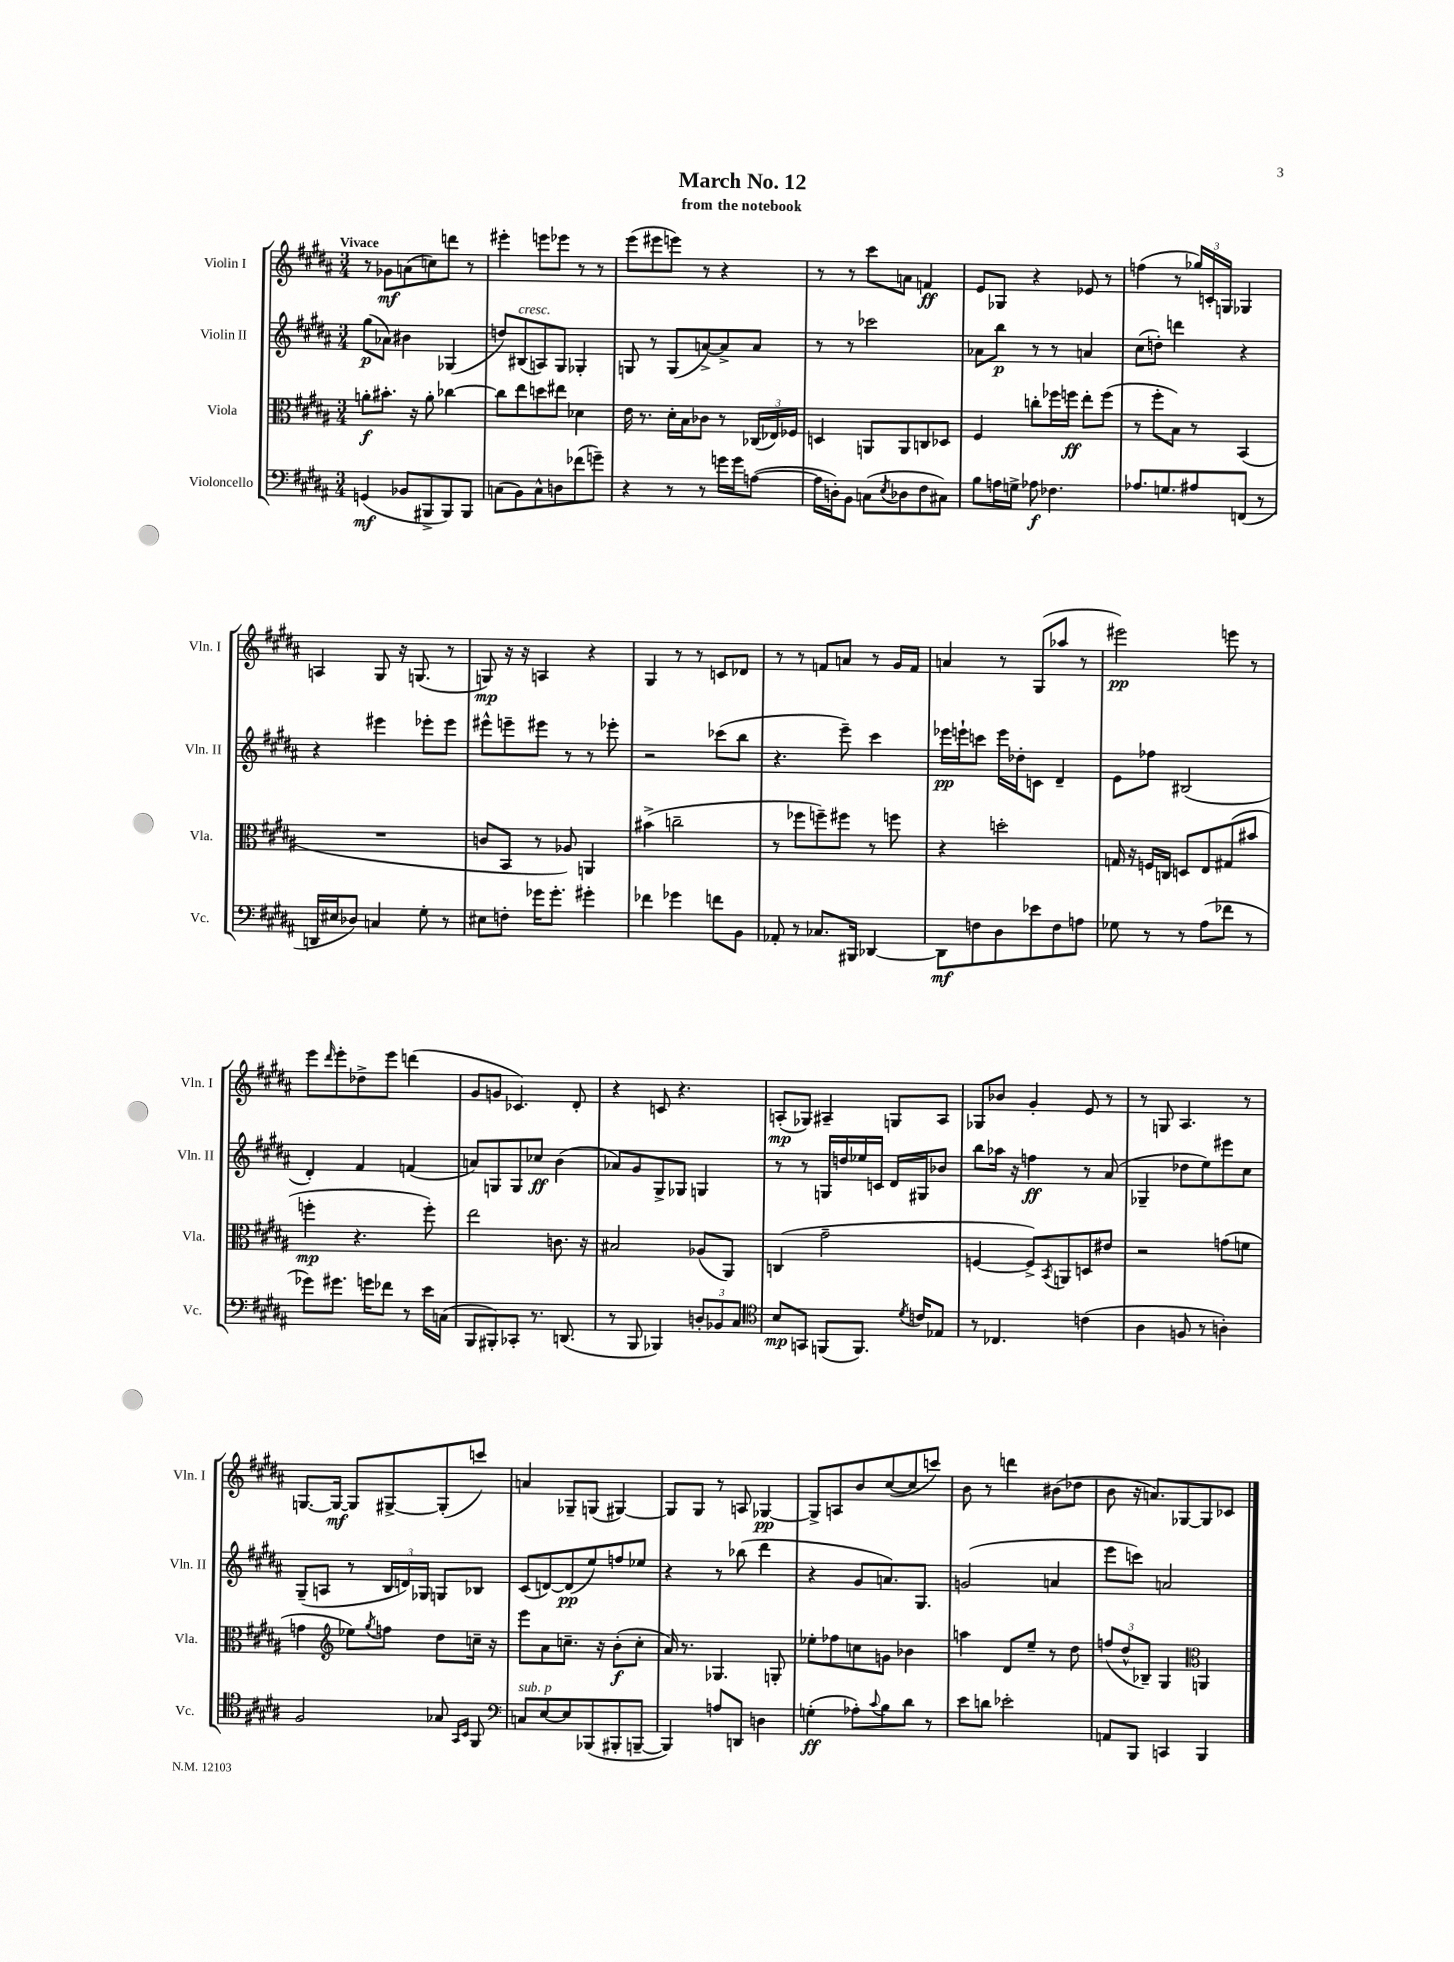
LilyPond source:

\header { title = "March No. 12" subtitle = "from the notebook" }
<<
\new StaffGroup <<
\new Staff = "s0" \with { instrumentName = "Violin I" shortInstrumentName = "Vln. I" } {
    \clef treble \key b \major \numericTimeSignature \time 3/4 \tempo "Vivace"
    r8 ges'8\mf a'8( c''8) d'''8 r8 |
    eis'''4-. e'''8 ees'''8 r8 r8 |
    e'''8( eis'''8 e'''8) r8 r4 |
    r8 r8 cis'''8 a'8 f'4\ff |
    e'8 ges8 r4 ees'8 r8 |
    f''4( r8 \tuplet 3/2 { ges''16) c'16-. g16 } ges4 |
    a4 gis8 r16 g8.( r8 |
    g8\mp) r16 r16 a4 r4 |
    gis4 r8 r8 c'8 des'8 |
    r8 r8 f'8 a'8 r8 gis'16 f'16 |
    a'4 r8 gis8( aes''8 r8 |
    eis'''2\pp) e'''8 r8 |
    e'''8 \grace { dis'''16 } e'''8-. des''8-> e'''8 d'''4( |
    gis'8 g'8 ces'4.) dis'8-. |
    r4 c'8 r4. |
    a8-.\mp( ges8) ais4-- g8 ais8 |
    ges8 bes'8 gis'4-. e'8 r8 |
    r8 g8 ais4. r8 |
    g8.~ g16~\mf g8 gis8~-> gis8-.( c'''8) |
    a'4 ges8-- g8( gis4~) |
    gis8 gis8 r8 a8 ges4~\pp |
    ges8-> a8 b'8 cis''8~( cis''8 c'''8) |
    b'8 r8 d'''4 bis'8( des''8 |
    b'8 r16 a'8.) ges8~ ges8 ces'8 \bar "|." |
}
\new Staff = "s1" \with { instrumentName = "Violin II" shortInstrumentName = "Vln. II" } {
    \clef treble \key b \major \numericTimeSignature \time 3/4
    gis''8\p( aes'8) bis'4 ges4( |
    d''8) bis8^\markup { \italic "cresc." }( a8) gis8 ges4-. |
    g8 r8 g8( a'8~->) a'8-> a'8 |
    r8 r8 ces'''2 |
    aes'8 b''8\p r8 r8 a'4 |
    cis''8( d''8-.) d'''4 r4 |
    r4 eis'''4 ees'''8-. ees'''8 |
    eis'''8-^ e'''8-- eis'''8 r8 r8 ees'''8-. |
    r2 ces'''8( b''8 |
    r4. e'''8--) cis'''4 |
    ees'''16\pp e'''16-! c'''8 e'''16 des''16-. c'8 dis'4-- |
    e'8 fes''8 bis2( |
    dis'4-.) fis'4 f'4( |
    a'8) g8 g8 ces''8\ff b'4( |
    aes'8) gis'8 gis8-> ges8 g4 |
    r8 r8 g16 d''16 ees''16 c'16 dis'16 gis16 bes'8 |
    b''8 aes''16 r16 f''4\ff r8 ais'8( |
    ges4-- des''8 e''8) eis'''8 cis''8 |
    gis8--( a8 r8 \tuplet 3/2 { b16 d'16) ges16 } g8 bes8 |
    cis'8( d'8~) d'8\pp( e''8) f''8 ees''8 |
    r4 r8 bes''8( dis'''4 |
    r4 gis'8 a'8.) gis8. |
    g'2( a'4 |
    e'''8 c'''8) a'2 \bar "|." |
}
\new Staff = "s2" \with { instrumentName = "Viola" shortInstrumentName = "Vla." } {
    \clef alto \key b \major \numericTimeSignature \time 3/4
    a'8-.\f bis'8.-. r16 a'8-. ces''4~ |
    ces''8 e''8 d''8 eis''8 des'4 |
    e'16 r8. dis'16-. b16 ces'8 r8 \tuplet 3/2 { ces16( ees16) fes16 } |
    d4 a,8 a,8 c8 des8 |
    fis4 c''8-. fes''16 f''16\ff e''8-. f''8( |
    r8 fis''8-. b8) r8 b,4( |
    R2. |
    c'8 b,8 r8 aes8) a,4 |
    bis'4->( c''2-- |
    r8 fes''8 f''8--) fis''8 r8 f''8 |
    r4 d''2-. |
    g16 r16 f16 c16 d8 e8 gis8( bis'8 |
    f''4-.\mp r4. f''8-.) |
    e''2 c'8. r16 |
    bis2 aes8( ais,8) |
    c4( gis'2-- |
    f4~ f8->) \acciaccatura { b,8 } a,8 d8 eis'8 |
    r2 g'8( f'8 |
    g'4 \clef treble ees''8) \acciaccatura { gis''8 } f''8 dis''8 c''16-- r16 |
    e'''8 ais'8 c''8.-- r16 b'8-.\f( c''8-. |
    ais'16) r8. ges4. g8-. |
    ees''8-. fes''8 c''8 g'8 bes'4 |
    a''4 dis'8 e''8-- r8 dis''8 |
    \tuplet 3/2 { f''8( dis''8-^ bes8--) } gis4 \clef alto a,4 \bar "|." |
}
\new Staff = "s3" \with { instrumentName = "Violoncello" shortInstrumentName = "Vc." } {
    \clef bass \key b \major \numericTimeSignature \time 3/4
    g,4\mf( bes,8 bis,,8-> bis,,8) bis,,8 |
    c8( b,8) c8-^ d8 fes'8( g'8--) |
    r4 r8 r8 g'16 g'16 a8~( |
    a16 d16-.) b,8 c8( \acciaccatura { e8 } des8 fis8 cis8) |
    b8 a16 g16-> aes8\f fes4. |
    aes8. g8. ais8 f,8( r8 |
    d,16 eis16 des8) c4 gis8-. r8 |
    eis8 f8-. ges'16 ges'8.-. gis'4-. |
    fes'4 ges'4 f'8 b,8 |
    aes,8-. r8 ces8. bis,,16 des,4~ |
    des,8\mf f8 dis8 ees'8 f8 a8 |
    ges8 r8 r8 ais8( fes'8 r8 |
    ges'8) gis'8. g'16 fes'8 r8 e'16 c16( |
    b,,8 bis,,8-.) ces,8-. r8. d,8.( |
    r8 b,,8 bes,,4) \tuplet 3/2 { d8-. bes,8 cis8 } |
    \clef tenor b8\mp g,8 f,8( f,8.) \acciaccatura { dis'8 } c'16 ees8 |
    r8 ces4. c'4( |
    ais4 f8 r8 a4-.) |
    fis2 ges8 \grace { gis,16 b,16 } fis,8 |
    \clef bass c8^\markup { \italic "sub. p" } e8~ e8 bes,,8( bis,,8-. b,,8~-- |
    b,,4) a8 d,8 d4 |
    g4-.\ff( aes8-.) \appoggiatura { cis'8 } b8 dis'8 r8 |
    e'8 d'8 ees'2-. |
    a,8 b,,8 c,4 b,,4 \bar "|." |
}
>>
>>
\layout { \context { \Score \remove "Bar_number_engraver" } }
